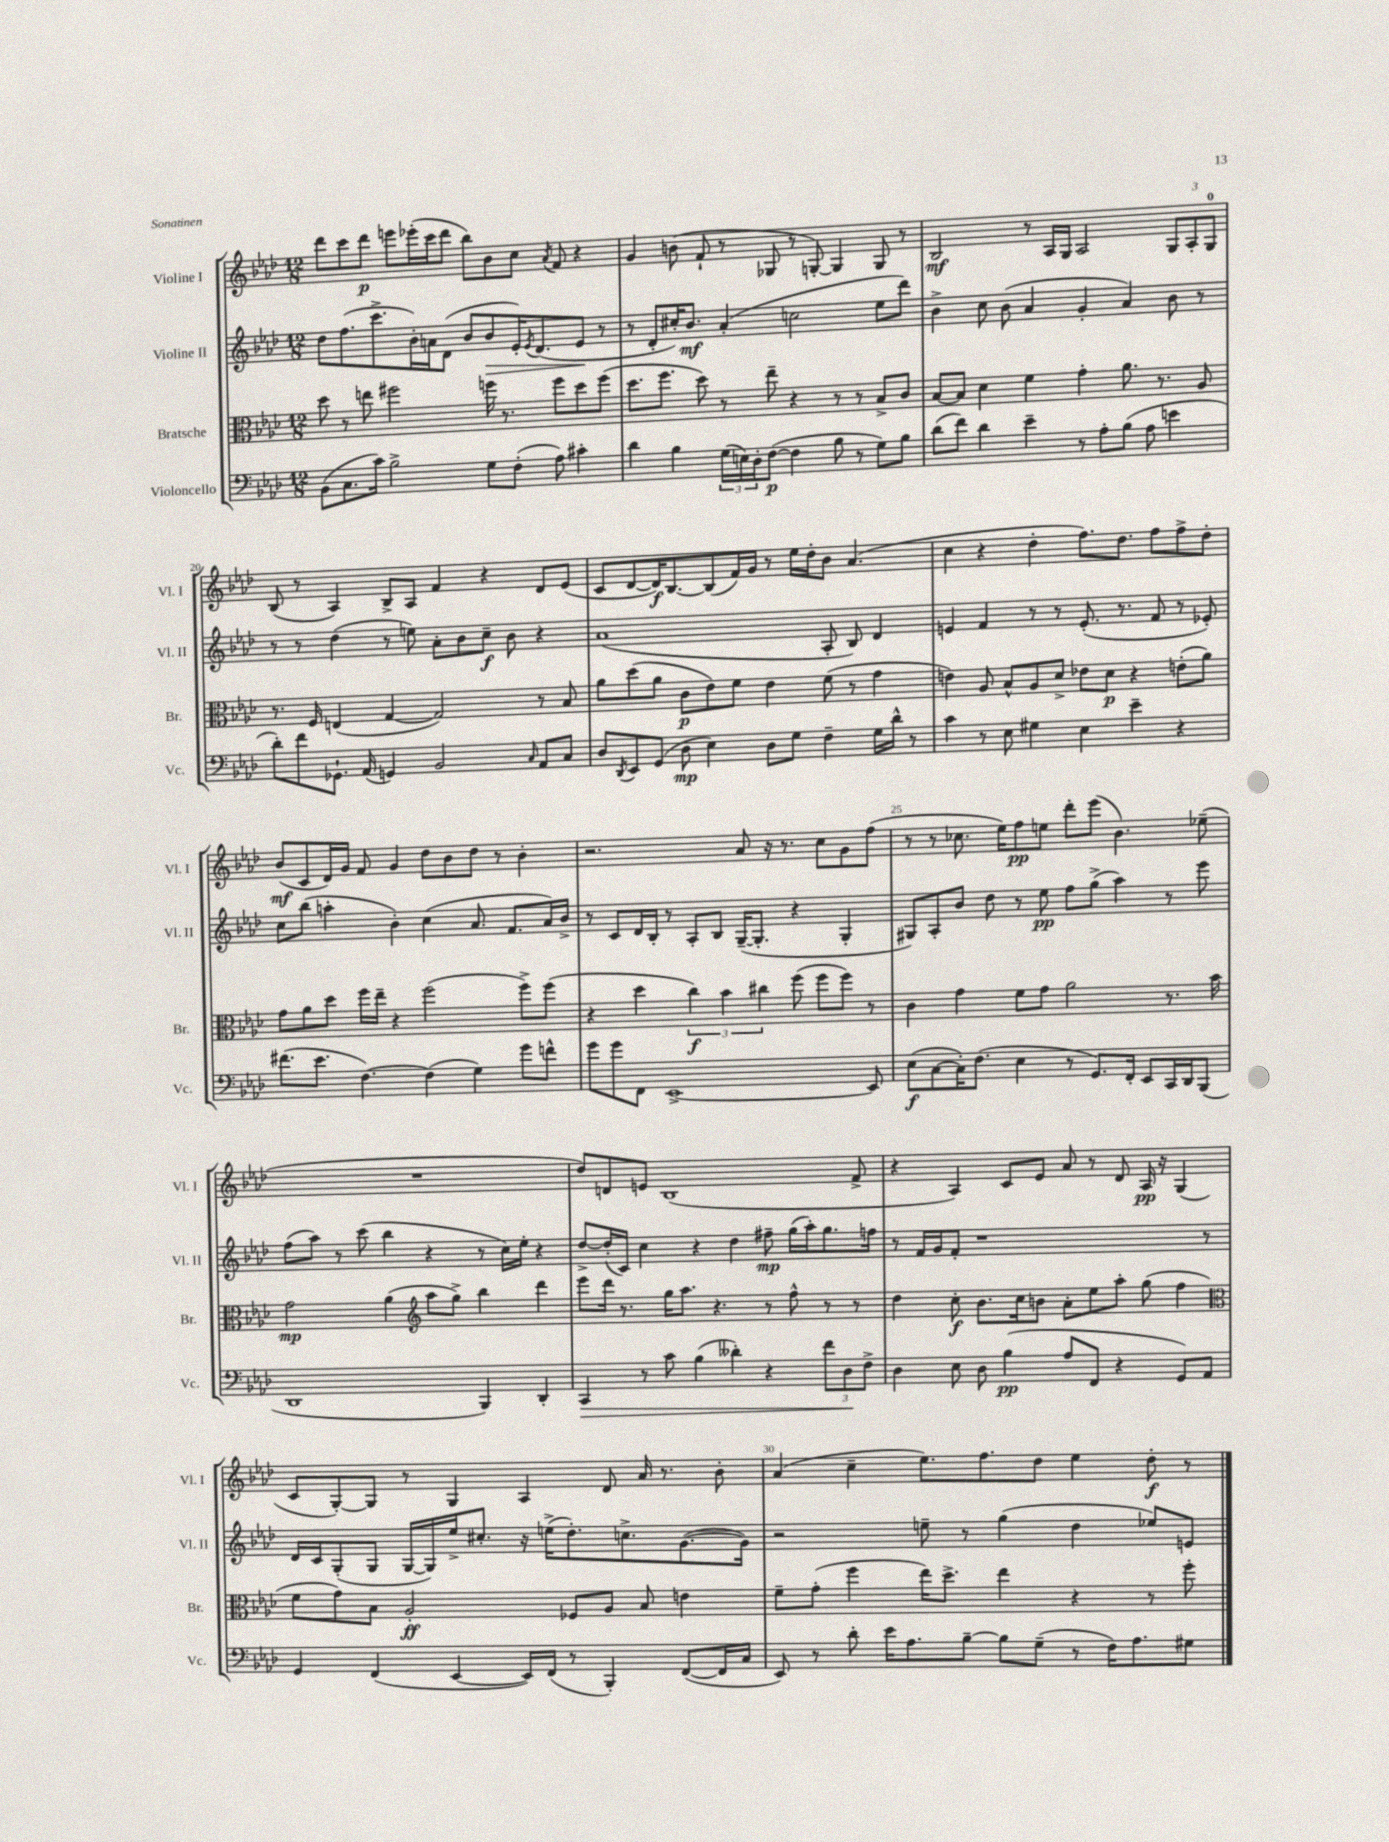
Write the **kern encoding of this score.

**kern	**dynam	**kern	**dynam	**kern	**dynam	**kern	**dynam
*part4	*part4	*part3	*part3	*part2	*part2	*part1	*part1
*staff4	*staff4	*staff3	*staff3	*staff2	*staff2	*staff1	*staff1
*I"Violoncello	*	*I"Bratsche	*	*I"Violine II	*	*I"Violine I	*
*I'Vc.	*	*I'Br.	*	*I'Vl. II	*	*I'Vl. I	*
*clefF4	*	*clefC3	*	*clefG2	*	*clefG2	*
*k[b-e-a-d-]	*	*k[b-e-a-d-]	*	*k[b-e-a-d-]	*	*k[b-e-a-d-]	*
*M12/8	*	*M12/8	*	*M12/8	*	*M12/8	*
=17	=17	=17	=17	=17	=17	=17	=17
(8BB-\L	.	8dd-\	.	8dd-\L	.	8ddd-\L	.
8.C\	.	8r	.	(8.ff\	.	8ccc\	.
.	.	8een\	.	.	.	8ddd-\J	p
16c\Jk)	.	.	.	8.ccc^\	.	.	.
2B-^\	.	2ff#X\	.	.	.	8eeen\L	.
.	.	.	.	16b-'\L)	.	(16eee-X'\L	.
.	.	.	.	16an\J	.	16ccc\J	.
.	.	.	.	(8d-\J	.	8ddd-\J	.
.	.	.	.	8b-/L	.	8bb-\L)	.
!	!	!	!	!	!LO:HP:b	!	!
8G\L	.	16ffn\	.	8b-/	>	8b-\	.
.	.	8.r	.	.	.	.	.
(8F'\J	.	.	.	16e-'/K)	.	8cc\J	.
.	.	.	.	8qe-/	.	.	.
.	.	.	.	(8.d-/	.	.	.
.	.	.	.	.	.	8qa-/	.
8A-\)	.	8ff\L	.	.	.	8f/	.
4c#X'\	.	8dd-\	.	8e-/J	.	4r	.
.	.	(8ff\J	.	8r	]	.	.
=18	=18	=18	=18	=18	=18	=18	=18
4d-\	.	8.dd-\L	.	8r	.	4g/	.
.	.	.	.	8d-'/L	.	.	.
.	.	8.ff\J	.	.	.	.	.
4B-\	.	.	.	16cc#X'/K)	.	(8bn\	.
.	.	.	.	8.b-/J	mf	.	.
.	.	8dd-\)	.	.	.	8f`/	.
(24G\LL	.	8r	.	(4a-'/	.	8r	.
24En\)	.	.	.	.	.	.	.
24D-'\J	.	.	.	.	.	.	.
([8F\J	p	8ee-~\	.	.	.	8G-X/	.
4F\]	.	4r	.	2ccn\	.	8r	.
.	.	.	.	.	.	[8Gn'/)	.
8B-\	.	8r	.	.	.	4G/]	.
8r	.	8r	.	.	.	.	.
8G\L)	.	8B-^/L	.	8ee-\L	.	8G/	.
8B-\J	.	8c/J	.	8ddd-\J)	.	8r	.
=19	=19	=19	=19	=19	=19	=19	=19
(8d-\L	.	[8B-/L	.	4b-^\	.	2B-/	mf
8f\J)	.	8B-/J]	.	.	.	.	.
4d-\	.	4d-\	.	8cc\	.	.	.
.	.	.	.	(8b-\	.	.	.
4e-~\	.	4f\	.	4a-/	.	8r	.
.	.	.	.	.	.	16A-/LL	.
.	.	.	.	.	.	16G/JJ	.
8r	.	4g'\	.	4g'/	.	2A-/	.
8A-'\L	.	.	.	.	.	.	.
(8B-\J	.	8.a-\	.	4a-/)	.	.	.
8A-\	.	.	.	.	.	.	.
.	.	8.r	.	.	.	.	.
4en\	.	.	.	8b-\	.	12G/L	.
.	.	.	.	.	.	12A-'/	.
.	.	8A-/	.	8r	.	.	.
.	.	.	.	.	.	12G/J	.
!!LO:LB:g=z
=20	=20	=20	=20	=20	=20	=20	=20
8d-'\L)	.	8.r	.	8r	.	(8B-/	.
8f\	.	.	.	8r	.	8r	.
.	.	16F/	.	.	.	.	.
8.GG-X`\J	.	(4En/	.	(4dd-\	.	4A-/)	.
(16AA-/	.	.	.	.	.	.	.
4GGn/)	.	[4G/	.	8r	.	8B-^/L	.
.	.	.	.	8een\)	.	8A-/J	.
2BB-/	.	2G/])	.	8a-'\L	.	4f/	.
.	.	.	.	8b-\	.	.	.
.	.	.	.	8cc~\J	f	4r	.
.	.	.	.	8b-\	.	.	.
16qqC/	.	.	.	.	.	.	.
8AA-/L	.	8r	.	4r	.	8d-/L	.
8C/J	.	8B-/	.	.	.	(8e-/J	.
=21	=21	=21	=21	=21	=21	=21	=21
8D-/L	.	8a-\L	.	(1a-	.	8c/L	.
8qDD-/	.	.	.	.	.	.	.
8EE-/	.	(8dd-\	.	.	.	[8d-/	.
(8GG/J	.	8a-\J	.	.	.	16d-/K])	f
.	.	.	.	.	.	[8.B-/	.
8D-\	mp	8c\L	p	.	.	.	.
4E-\)	.	8e-\)	.	.	.	(8B-/]	.
.	.	8f\J	.	.	.	16f/L)	.
.	.	.	.	.	.	16g/JJ	.
8D-\L	.	4e-\	.	.	.	8r	.
8G\J	.	.	.	.	.	16ee-\LL	.
.	.	.	.	.	.	16dd-'\J	.
4F~\	.	(8f\	.	8A-'/	.	8b-\J	.
.	.	8r	.	8B-/)	.	(4.a-/	.
16G\LL	.	4g\	.	4d-/	.	.	.
16d-^^\JJ	.	.	.	.	.	.	.
8r	.	.	.	.	.	.	.
=22	=22	=22	=22	=22	=22	=22	=22
4c\	.	4en\)	.	4en/	.	4cc\	.
8r	.	8A-/	.	4f/	.	4r	.
8E-\	.	8B-^^/L	.	.	.	.	.
4G#X\	.	8A-/	.	8r	.	4dd-'\	.
.	.	8d-^/J	.	8r	.	.	.
4E-\	.	8e-X\L	.	(8.e'/	.	8.ff\L)	.
.	.	8d-\J	p	.	.	.	.
.	.	.	.	8.r	.	8.dd-\J	.
4e-~\	.	4r	.	.	.	.	.
.	.	.	.	8f/	.	8ff\L	.
4r	.	(8en'\L	.	8r	.	8ff^\	.
.	.	8a-\J)	.	8e-X'/)	.	8dd-'\J	.
!!LO:LB:g=z
=23	=23	=23	=23	=23	=23	=23	=23
(8.f#X\L	.	8g\L	.	8cc\L	.	(8b-/L	mf
.	.	8a-\	.	(8bb-\J	.	8c/	.
8.e-\J	.	.	.	.	.	.	.
.	.	8dd-\J	.	4aan'\	.	16d-/L)	.
.	.	.	.	.	.	16g/JJ	.
[4.F\)	.	16ff\LL	.	.	.	8f/	.
.	.	16ee-~\JJ	.	.	.	.	.
.	.	4r	.	4b-'\)	.	4g/	.
(4F\]	.	(2ff\	.	(4cc\	.	8dd-\L	.
.	.	.	.	.	.	8b-\	.
4G\)	.	.	.	8.a-/	.	8dd-\J	.
.	.	.	.	.	.	8r	.
.	.	.	.	8.f/L	.	.	.
8g\L	.	8ff^\L)	.	.	.	4b-'\	.
8fn^^\J	.	(8ff\J	.	16a-/L)	.	.	.
.	.	.	.	16b-^/JJ	.	.	.
=24	=24	=24	=24	=24	=24	=24	=24
8g\L	.	4r	.	8r	.	2.r	.
8g\	.	.	.	8c/L	.	.	.
8FF\J	.	4dd-\	.	16d-/L	.	.	.
.	.	.	.	16B-'/JJ	.	.	.
[1EE-^	.	.	.	8r	.	.	.
.	.	6cc\)	f	8A-'/L	.	.	.
.	.	.	.	8B-/J	.	.	.
.	.	6b-\	.	.	.	.	.
.	.	.	.	([16G~/KL	.	8a-/	.
.	.	.	.	8.G'/J]	.	.	.
.	.	6cc#X\	.	.	.	.	.
.	.	.	.	.	.	16r	.
.	.	.	.	.	.	8.r	.
.	.	(8ff\	.	4r	.	.	.
.	.	8ff\L	.	.	.	8cc\L	.
.	.	8ff\J)	.	4G'/	.	8g\	.
8EE-/]	.	8r	.	.	.	(8ff\J	.
=25	=25	=25	=25	=25	=25	=25	=25
(8E-\L	f	4c\	.	8G#X/L)	.	8r	.
[8C\	.	.	.	8A-'/	.	8r	.
16C'\K])	.	4g\	.	8b-/J	.	8.cc-X\	.
(8.F\J	.	.	.	.	.	.	.
.	.	.	.	8dd-\	.	.	.
.	.	.	.	.	.	16ee-\KL)	.
4E-\	.	8f\L	.	8r	.	8ff\	pp
.	.	8g\J	.	8ee-\	pp	8een\J	.
8r	.	2a-\	.	8ff\L	.	8ddd-'\L	.
8.GG/L)	.	.	.	(8gg^\J	.	(8eee-\J	.
.	.	.	.	4aa-\)	.	4.b-\)	.
16FF'/Jk	.	.	.	.	.	.	.
8EE-/L	.	.	.	.	.	.	.
16CC/L	.	8.r	.	8r	.	.	.
16DD-/J	.	.	.	.	.	.	.
(8BBB-/J	.	.	.	8eee-\	.	(8ee-X~\	.
.	.	16b-\	.	.	.	.	.
!!LO:LB:g=z
=26	=26	=26	=26	=26	=26	=26	=26
1DD-	.	2g\	mp	(8ff\L	.	1.r	.
.	.	.	.	8aa-\J)	.	.	.
.	.	.	.	8r	.	.	.
.	.	.	.	(8ccc\	.	.	.
.	.	(4a-\	.	4bb-\	.	.	.
*	*	*clefG2	*	*	*	*	*
.	.	8aa-\L	.	4r	.	.	.
.	.	8gg^\J)	.	.	.	.	.
4BBB-/)	.	4bb-\	.	8r	.	.	.
.	.	.	.	16cc\LL)	.	.	.
.	.	.	.	16ee-'\JJ	.	.	.
4DD-'/	.	4ddd-\	.	4r	.	.	.
=27	=27	=27	=27	=27	=27	=27	=27
!	!LO:HP:b	!	!	!	!	!	!
4CC/	>	8eee-\L	.	[8dd-^/L	.	8dd-/L)	.
.	.	16ddd-\Jk	.	(16dd-'/L]	.	8dn/	.
.	.	8.r	.	16c/JJ)	.	.	.
8r	.	.	.	4cc\	.	8en/J	.
8c\	.	16gg\KL	.	.	.	(1B-	.
.	.	8.aa-\J	.	.	.	.	.
(4B-\	.	.	.	4r	.	.	.
.	.	4.r	.	.	.	.	.
4d--X'\)	.	.	.	4dd-\	.	.	.
4r	.	8r	.	8ff#X~\	mp	.	.
.	.	8ff^^\	.	(16gg\LL	.	.	.
.	.	.	.	16aa-'\J)	.	.	.
12f\L	.	8r	.	8.gg\	.	.	.
12D-\	.	.	.	.	.	.	.
.	.	8r	.	.	.	8f^/	.
12F^\J	]	.	.	.	.	.	.
.	.	.	.	16ffn\Jk	.	.	.
=28	=28	=28	=28	=28	=28	=28	=28
4D-\	.	4dd-\	.	8r	.	4r	.
.	.	.	.	16f/LL	.	.	.
.	.	.	.	16g/J	.	.	.
8E-\	.	8cc'\	f	8f'/J	.	4A-/)	.
8D-\	.	8.b-\L	.	1r	.	.	.
(4B-\	pp	.	.	.	.	8c/L	.
.	.	16cc\k	.	.	.	.	.
.	.	8bn\J	.	.	.	8e-/J	.
8A-/L	.	8a-'\L	.	.	.	8a-/	.
8FF/J	.	8ee-\	.	.	.	8r	.
4r	.	8aa-'\J	.	.	.	8d-/	.
.	.	(8gg\	.	.	.	16A-/	pp
.	.	.	.	.	.	16r	.
8GG/L)	.	4ff\	.	.	.	(4G/	.
8AA-/J	.	.	.	8r	.	.	.
!!LO:LB:g=z
=29	=29	=29	=29	=29	=29	=29	=29
*	*	*clefC3	*	*	*	*	*
4GG/	.	8f\L	.	16d-/LL	.	8c/L	.
.	.	.	.	16c/J	.	.	.
.	.	8g\)	.	(8G'/	.	[8G'/)	.
(4FF/	.	8B-\J	.	8G/J	.	8G/J]	.
.	.	2A-'/	ff	[16G/LL	.	8r	.
.	.	.	.	16G/])	.	.	.
[4EE-/	.	.	.	16ee-^/J	.	4G/	.
.	.	.	.	8.cc#X'/J	.	.	.
16EE-/LL])	.	.	.	16r	.	4A-/	.
(16FF/JJ	.	.	.	(16een^\KL	.	.	.
8r	.	8F-X/L	.	8.dd-'\)	.	.	.
4BBB-'/)	.	8A-/J	.	.	.	8d-/	.
.	.	.	.	8.ccn^\	.	.	.
.	.	8B-/	.	.	.	16a-/	.
.	.	.	.	.	.	8.r	.
([8FF/L	.	4en\	.	([8.g\	.	.	.
16FF/L]	.	.	.	.	.	8b-'\	.
16C/JJ	.	.	.	16g\Jk])	.	.	.
=30	=30	=30	=30	=30	=30	=30	=30
8EE-/)	.	8f~\L	.	2r	.	(4a-/	.
8r	.	(8g'\J	.	.	.	.	.
8d-'\	.	4ff\	.	.	.	4cc~\	.
16e-\KL	.	.	.	.	.	.	.
8.A-\	.	.	.	.	.	.	.
.	.	16ee-\KL)	.	8een~\	.	8.ee-\L)	.
.	.	8.dd-^\J	.	.	.	.	.
[8B-~\J	.	.	.	8r	.	.	.
.	.	.	.	.	.	8.ff\	.
8B-\L]	.	4ee-\	.	(4gg\	.	.	.
(8G~\J	.	.	.	.	.	8dd-\J	.
8r	.	4r	.	4dd-\	.	4ee-\	.
16F\KL)	.	.	.	.	.	.	.
8.A-\	.	.	.	.	.	.	.
.	.	8r	.	8ee-X/L)	.	8dd-'\	f
8G#X\J	.	8ff'\	.	8en/J	.	8r	.
==	==	==	==	==	==	==	==
*-	*-	*-	*-	*-	*-	*-	*-
